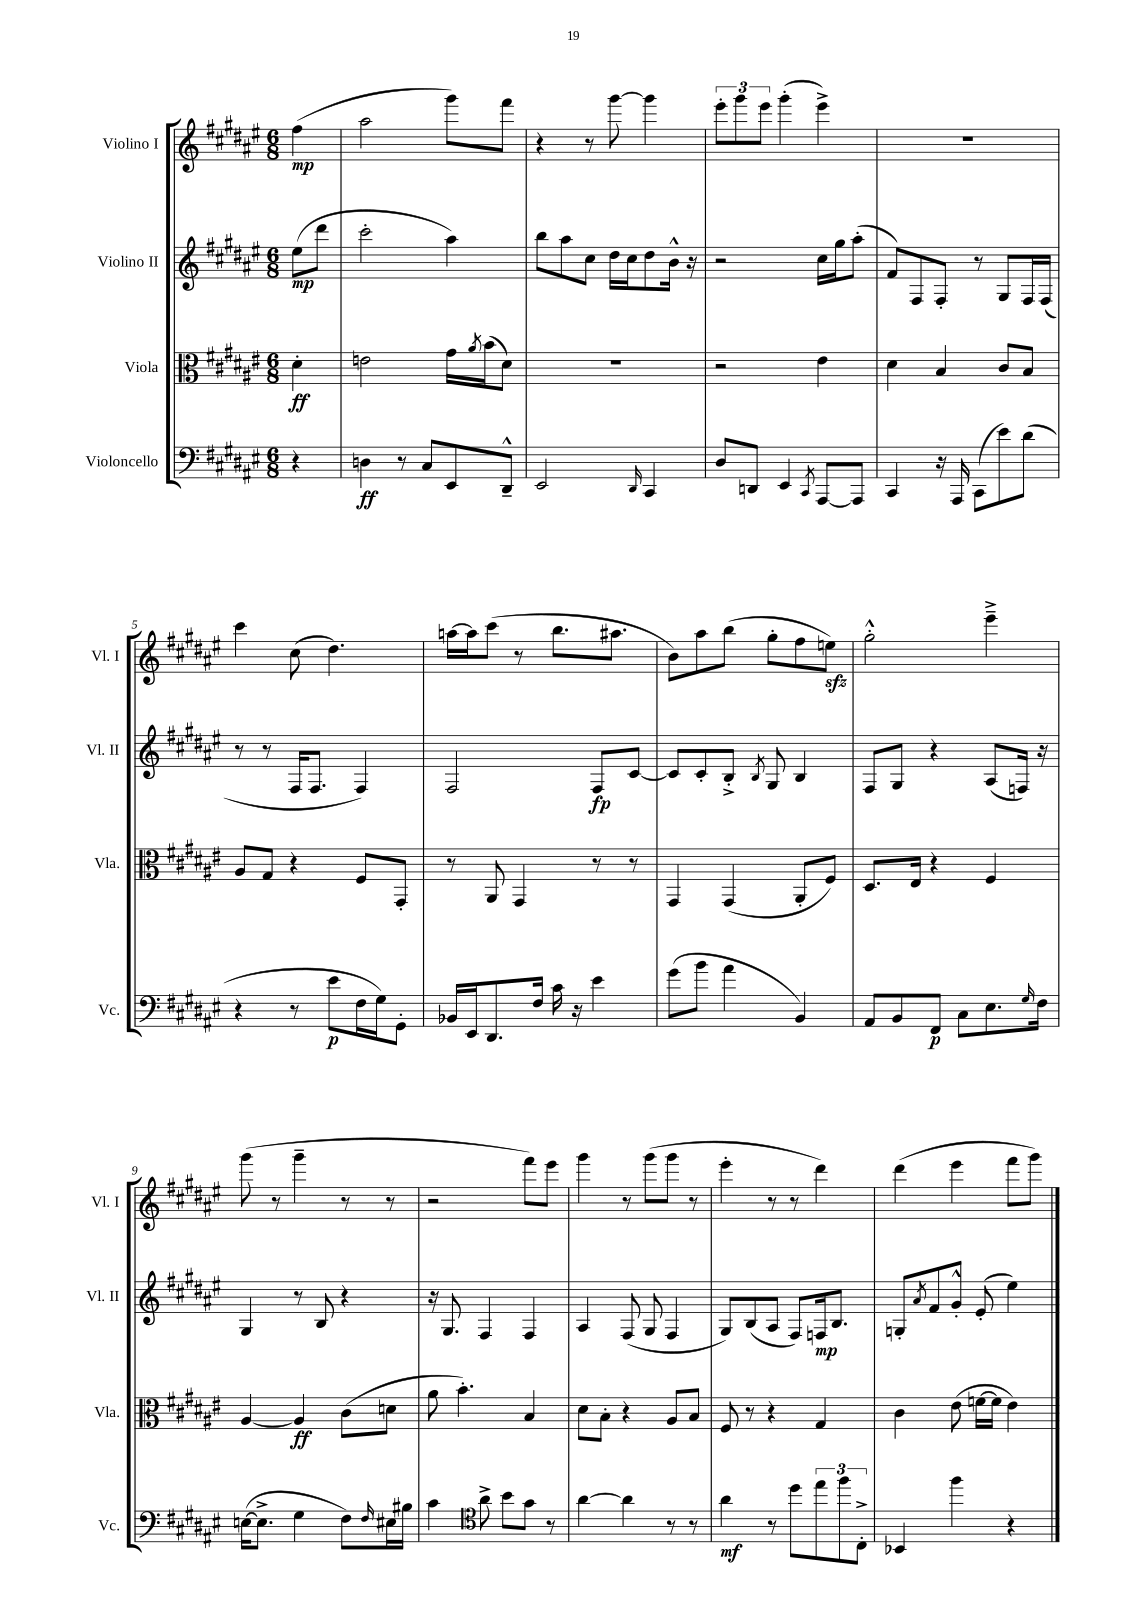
<<
\new StaffGroup <<
\new Staff = "s0" \with { instrumentName = "Violino I" shortInstrumentName = "Vl. I" } {
    \clef treble \key fis \major \numericTimeSignature \time 6/8 \partial 4
    fis''4\mp( |
    ais''2 gis'''8) fis'''8 |
    r4 r8 gis'''8~ gis'''4 |
    \tuplet 3/2 { eis'''8-. gis'''8 eis'''8 } gis'''4-.( eis'''4->) |
    R2. |
    cis'''4 cis''8( dis''4.) |
    a''16~ a''16 cis'''8( r8 b''8. ais''8. |
    b'8) ais''8 b''8( gis''8-. fis''8 e''8\sfz) |
    gis''2-.-^ eis'''4---> |
    gis'''8( r8 gis'''4-- r8 r8 |
    r2 fis'''8) eis'''8 |
    gis'''4 r8 gis'''8( gis'''8 r8 |
    eis'''4-. r8 r8 dis'''4) |
    dis'''4( eis'''4 fis'''8 gis'''8) \bar "|." |
}
\new Staff = "s1" \with { instrumentName = "Violino II" shortInstrumentName = "Vl. II" } {
    \clef treble \key fis \major \numericTimeSignature \time 6/8 \partial 4
    eis''8\mp( dis'''8 |
    cis'''2-. ais''4) |
    b''8 ais''8 cis''8 dis''16 cis''16 dis''8 b'16-^ r16 |
    r2 cis''16 gis''16 ais''8-.( |
    fis'8) fis8 fis8-. r8 gis8 fis16 fis16( |
    r8 r8 fis16 fis8. fis4) |
    fis2 fis8\fp cis'8~ |
    cis'8 cis'8-. b8-.-> \acciaccatura { b8 } gis8 b4 |
    fis8 gis8 r4 ais8( f16) r16 |
    gis4 r8 b8 r4 |
    r16 gis8. fis4 fis4 |
    ais4 fis8( gis8 fis4 |
    gis8) b8( ais8 fis8) f16\mp b8. |
    g8-. \acciaccatura { ais'8 } fis'8 gis'8-.-^ eis'8-.( eis''4) \bar "|." |
}
\new Staff = "s2" \with { instrumentName = "Viola" shortInstrumentName = "Vla." } {
    \clef alto \key fis \major \numericTimeSignature \time 6/8 \partial 4
    dis'4-.\ff |
    e'2 gis'16 \acciaccatura { ais'8 } b'16( dis'8) |
    R2. |
    r2 eis'4 |
    dis'4 b4 cis'8 b8 |
    ais8 gis8 r4 fis8 gis,8-. |
    r8 ais,8 gis,4 r8 r8 |
    gis,4 gis,4( ais,8-. fis8) |
    dis8. eis16 r4 fis4 |
    ais4~ ais4\ff cis'8( d'8 |
    ais'8 b'4.-.) b4 |
    dis'8 b8-. r4 ais8 b8 |
    fis8 r8 r4 gis4 |
    cis'4 eis'8( f'16~ f'16 eis'4) \bar "|." |
}
\new Staff = "s3" \with { instrumentName = "Violoncello" shortInstrumentName = "Vc." } {
    \clef bass \key fis \major \numericTimeSignature \time 6/8 \partial 4
    r4 |
    d4\ff r8 cis8 eis,8 dis,8---^ |
    eis,2 \grace { dis,16 } cis,4 |
    dis8 d,8 eis,4 \acciaccatura { cis,8 } ais,,8~ ais,,8 |
    cis,4 r16 ais,,16 cis,8( eis'8) dis'8( |
    r4 r8 eis'8\p fis16 gis16) gis,8-. |
    bes,16 eis,16 dis,8. fis16 cis'16 r16 eis'4 |
    gis'8( b'8 ais'4 b,4) |
    ais,8 b,8 fis,8\p cis8 eis8. \grace { gis16 } fis16 |
    e16~( e8.-> gis4 fis8) \grace { fis16 } eis16 bis16 |
    cis'4 \clef tenor ais'8-> b'8 gis'8 r8 |
    ais'4~ ais'4 r8 r8 |
    ais'4\mf r8 dis''8 \tuplet 3/2 { eis''8 fis''8 cis8-.-> } |
    bes,4 fis''4 r4 \bar "|." |
}
>>
>>
